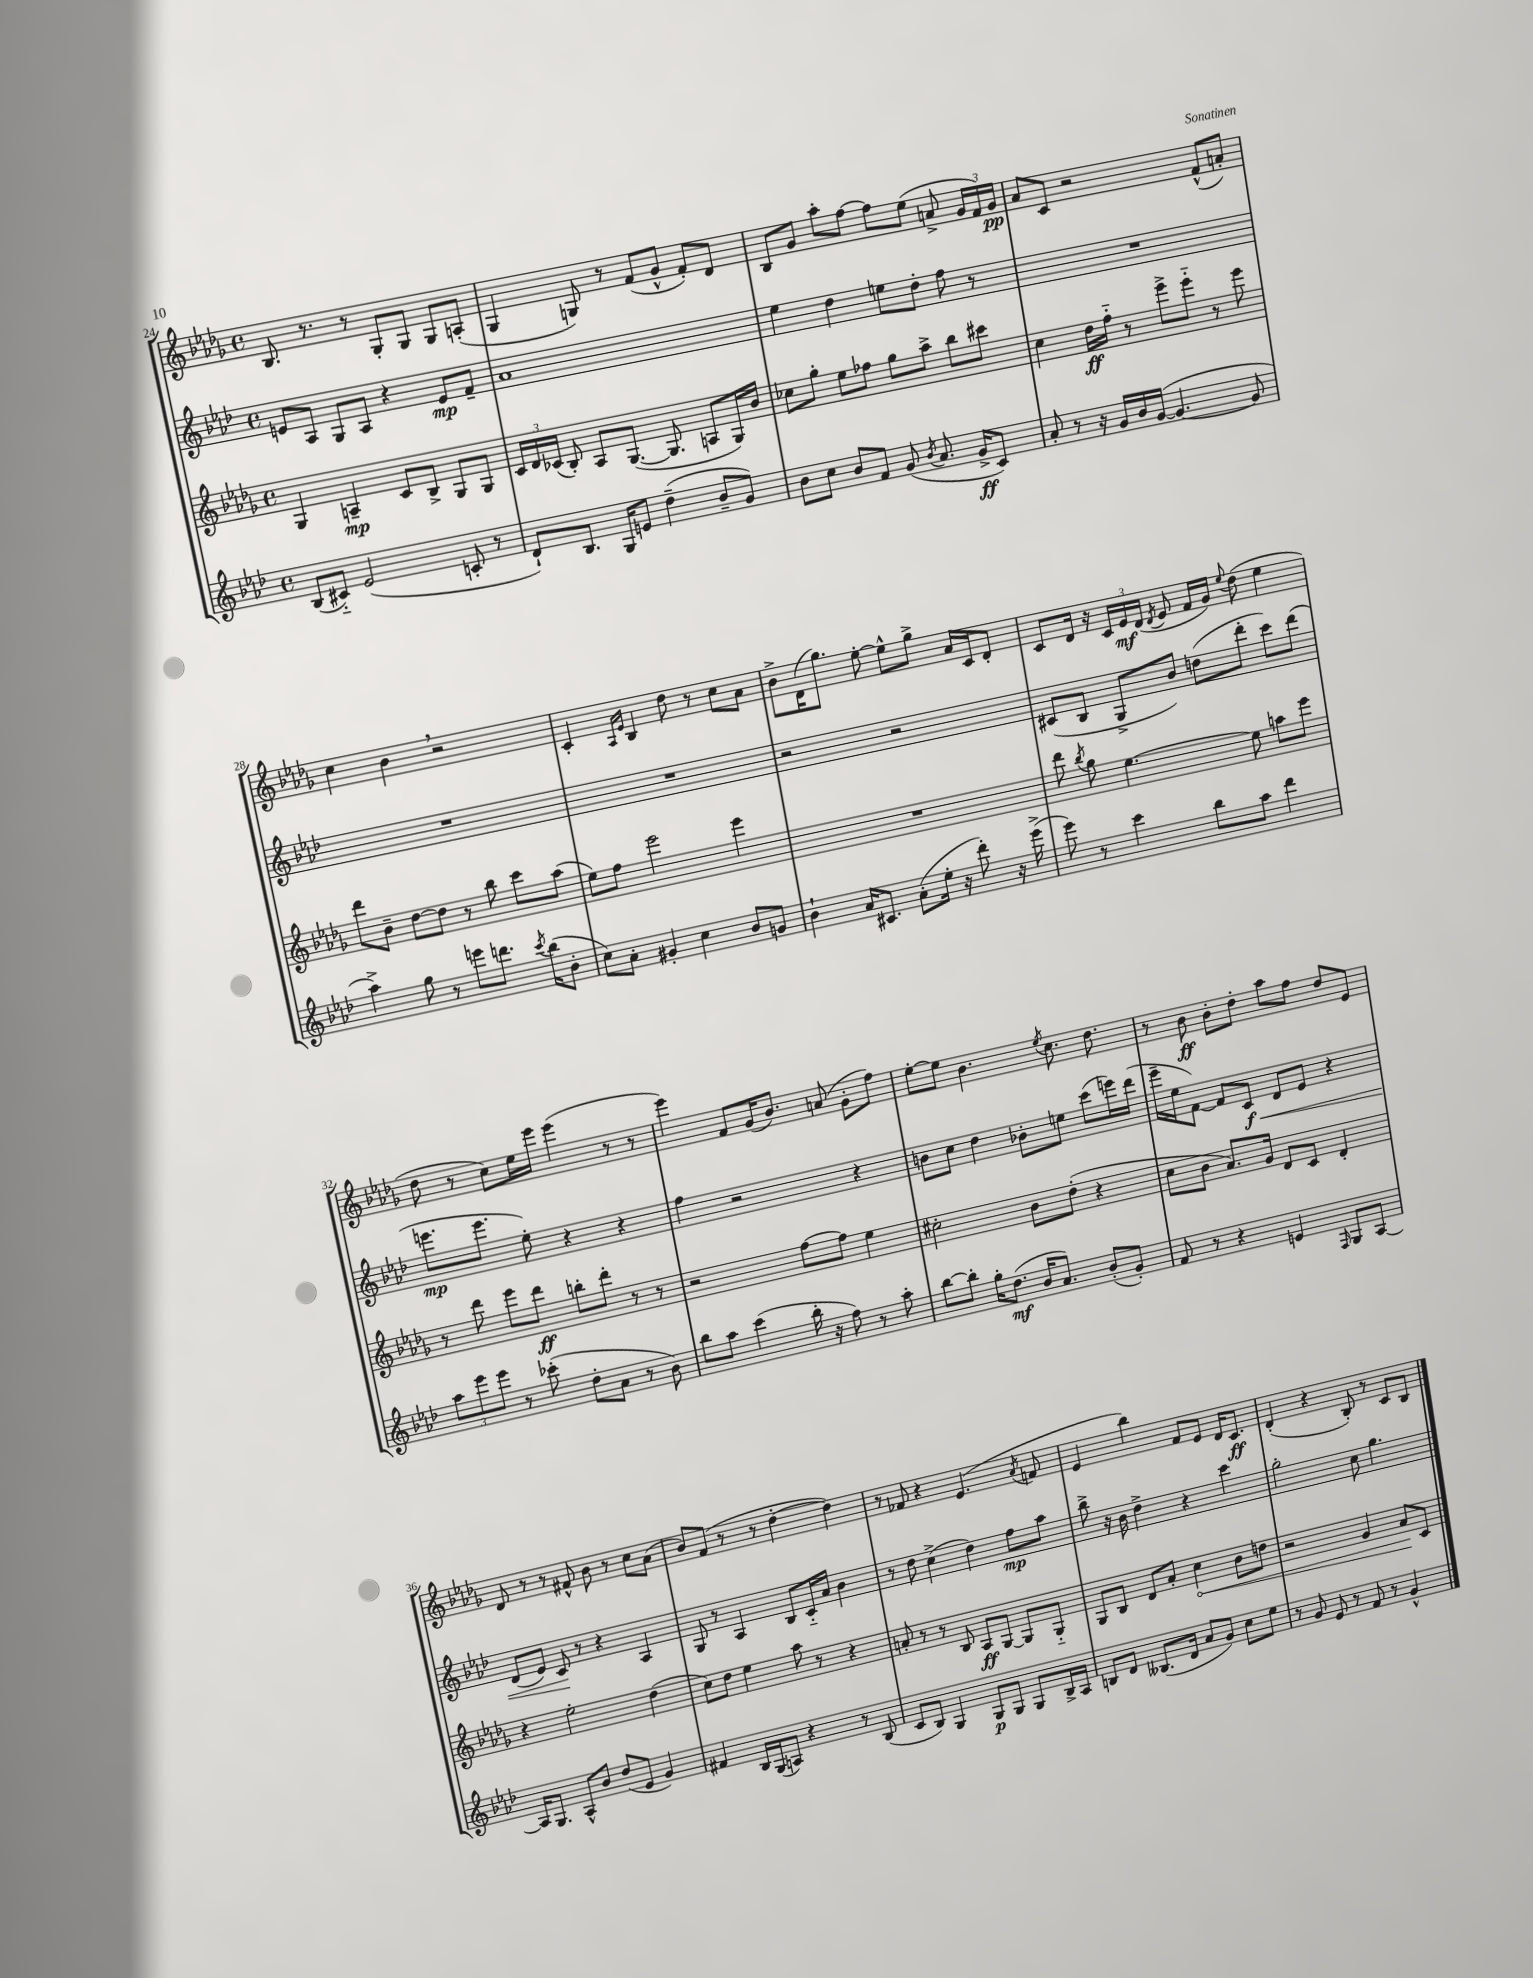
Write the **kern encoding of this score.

**kern	**kern	**kern	**kern
*staff4	*staff3	*staff2	*staff1
*clefG2	*clefG2	*clefG2	*clefG2
*k[b-e-a-d-]	*k[b-e-a-d-g-]	*k[b-e-a-d-]	*k[b-e-a-d-g-]
*M4/4	*M4/4	*M4/4	*M4/4
*met(c)	*met(c)	*met(c)	*met(c)
(8B-	4G-	8e	8.B-
8c#'~)	.	8A-	.
.	.	.	8.r
(2e-	4A~	8G	.
.	.	8A-	8r
.	8c	4r	8G-'
.	8B-^	.	8G-
8c'	8G-	8e	8G-
8r	8G-	8f~	(8A'
=	=	=	=
8d-`)	24c	1a-	4G-
.	24d-	.	.
.	(24c-	.	.
8.B-	8B-')	.	.
.	8A-	.	8G)
16G	.	.	.
8e	([8.G-	.	8r
(4dd-~	.	.	(8f
.	8.G-]	.	.
.	.	.	8g-^^
8b-~	8A	.	8f')
8g)	16G-)	.	8d-
.	16b-	.	.
=	=	=	=
8b-	8cc-	4ee-	8B-
8cc	8gg-'	.	8g-
8b-	8ee-	4dd-	8aa-'
8f	8ff-	.	[8ff
(8g	8gg-	8ee	8ff]
8qb-	.	.	.
8.a-	8aa-^	8dd-'	(8ee-
.	8bb-	8ff	8a^
16g^	.	.	.
8c)	8ccc#	8r	24g-
.	.	.	24f)
.	.	.	24g-
=	=	=	=
8a-'	4cc	1r	8a-
8r	.	.	8c
16r	16dd-	.	2r
16g	16ff'~	.	.
16b-	8r	.	.
([16g	.	.	.
4.g_	8eee-^	.	.
.	8eee-'~	.	.
.	8r	.	(8f^^
8g]	8eee-	.	8a')
=	=	=	=
4aa-^)	8ddd-	1r	4cc
.	8b-~	.	.
8gg	[8dd-	.	4b-
8r	8dd-]	.	.
8eee	8r	.	2r
8.ddd	8bb-	.	.
.	8ccc	.	.
8qccc	.	.	.
(16bb-	.	.	.
8b-'	(8aa-	.	.
=	=	=	=
8cc)	8ee-)	1r	4c'
8a-'	8ff	.	.
.	.	.	16qqA-
.	.	.	16qqe-
4g#'	2eee-	.	4B-
4cc	.	.	8dd-
.	.	.	8r
8b-	4eee-	.	8cc
8g	.	.	8a-
=	=	=	=
4b-`	1r	2r	8b-^
.	.	.	(16d-
.	.	.	8.gg-)
16a-	.	.	.
8.c#	.	.	.
.	.	.	[8ee-'
(8a-'	.	2r	8ee-^^]
16ee-'	.	.	8gg-^
16r	.	.	.
8ddd-')	.	.	16a-
.	.	.	16c
16r	.	.	8d-'
(16eee-^	.	.	.
=	=	=	=
8eee-)	8ddd-	(8c#	8c
.	8qbb-	.	.
8r	8gg-	8B-	16d-
.	.	.	16r
4ccc	[4.ee-	8G^	24c
.	.	.	24e-
.	.	.	(24d-
.	.	.	8qd-
.	.	8b-)	8e-
8bb-	.	(8dd	16f
.	.	.	16g-)
.	.	.	8qqee-
8aa-	8ee-]	8ddd-'	(8dd-
4ddd-	8aa	8ccc)	4ee-
.	8eee-	(8ddd-	.
=	=	=	=
12aa-	8r	8.eee	8dd-
12eee-	.	.	.
.	8ddd-	.	8r
12eee-	.	.	.
.	.	8.eee	.
8r	8eee-	.	8cc)
(8ccc-'	8ddd-	8ee-')	16ee-
.	.	.	16eee-
8dd-'	8bb'	4r	(4eee-
8a-	8ddd-'	.	.
8r	8r	4r	8r
8b-)	8r	.	8r
=	=	=	=
8bb-	2r	4ff	4eee-)
8aa-	.	.	.
(4ccc	.	2r	8f
.	.	.	(16g-
.	.	.	8.b-)
16bb-'	[8ff	.	.
16r	.	.	.
8ff)	8ff]	.	(8a
8r	4ee-	4r	8g-'
8aa-'	.	.	8ff)
=	=	=	=
[8bb-	2cc#'	8b	[8ee-'
8bb-']	.	8cc	8ee-]
16gg'	.	4dd-	4.b-
(8.dd-	.	.	.
16b-	8b-	8b-'	.
8.a-)	.	.	.
.	.	.	8qee-
.	(8dd-'	8ee	8.cc
(8b-'	4r	(8ccc	.
.	.	.	8.dd-
8g')	.	16eee)	.
.	.	(16ddd-	.
=	=	=	=
8f	8cc	16eee-~	8r
.	.	16ee-	.
8r	8b-	[8f)	8b-
4r	8.a-)	8f]	8b-'
.	.	8c	8dd-'
.	16g-	.	.
4e	8d-	8d-	8aa-
.	8c	8e-	8ff
16qqF	.	.	.
8G	4d-'	4r	8dd-
[8A-	.	.	8e-
=	=	=	=
16A-]	4r	(8d-	8d-
8.G	.	.	.
.	.	8e-)	8r
8A-^^	2ee-'	8c	8r
8b-	.	8r	8f#^^
(8dd-	.	4r	8b-
8e-	.	.	8r
4g)	(4dd-	4A-	8cc
.	.	.	(8a-
=	=	=	=
4f#	8cc)	8G	8b-)
.	8dd-	8r	(8f
16B-	4ee-	4A-	8r
(16G	.	.	.
8A)	.	.	8r
4r	8aa-	8B-	[4dd-'
.	8r	16c'~	.
.	.	16a-	.
8r	4r	4b-	4dd-])
(8B-	.	.	.
=	=	=	=
8c	8a'	8r	8r
8B-)	8r	8dd-	8f-
4G	8r	(4cc^	4r
.	8B-	.	.
8G	8A-	4dd-)	(4.e-
8G	[8G-	.	.
8G	8G-]	8ff	.
.	.	.	8qa-
16B-^	8G-'~	8aa-	8f
16A-	.	.	.
=	=	=	=
8B	8G-	8bb-^	4e-
8d-	8B-	16r	.
.	.	16b-	.
(8.B--	8d-	4dd-^	4bb-)
.	8a-'	.	.
16d-	.	.	.
8a-	4cc	4r	8f
8g)	.	.	8e-
8cc	8b-	4ccc	16d-
.	.	.	8.c
8ee-	8dd	.	.
=	=	=	=
8r	2r	2gg'	(4d-'
8g	.	.	.
8e-	.	.	4r
8r	.	.	.
8f	4g-	8cc	8B-')
8r	.	4.gg	8r
4g^^	8a-	.	8c
.	8c	.	8B-
==	==	==	==
*-	*-	*-	*-
